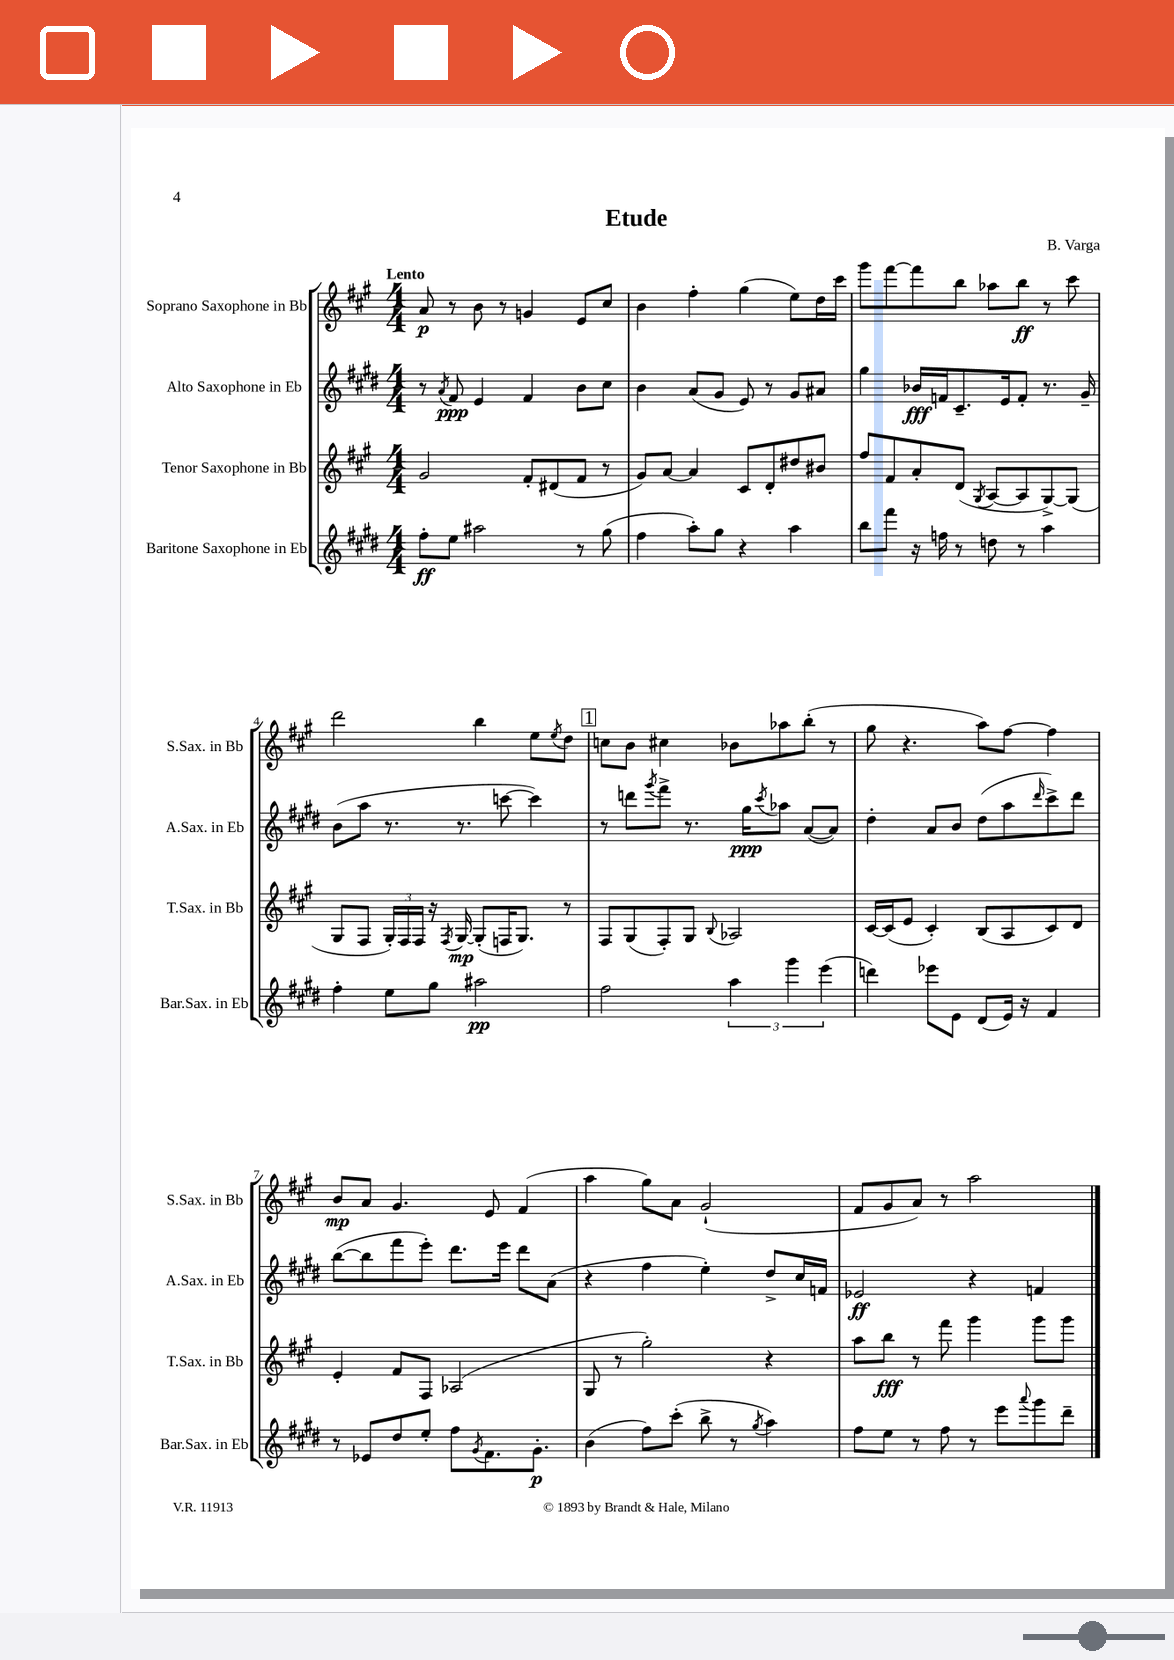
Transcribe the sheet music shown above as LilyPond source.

\header { title = "Etude" composer = "B. Varga" }
<<
\new StaffGroup <<
\new Staff = "s0" \with { instrumentName = "Soprano Saxophone in Bb" shortInstrumentName = "S.Sax. in Bb" } {
    \clef treble \key a \major \numericTimeSignature \time 4/4 \tempo "Lento"
    a'8\p r8 b'8 r8 g'4 e'8 cis''8 |
    b'4 fis''4-. gis''4( e''8) d''16 cis'''16 |
    gis'''8 fis'''8~ fis'''8 b''8 aes''8 b''8\ff r8 cis'''8 |
    d'''2 b''4 e''8 \acciaccatura { e''8 } d''8 |
    \mark \markup { \box "1" } c''8 b'8 cis''4 bes'8 aes''8 b''8-.( r8 |
    gis''8 r4. a''8) fis''8~ fis''4 |
    b'8\mp a'8 gis'4. e'8 fis'4( |
    a''4 gis''8) a'8 gis'2-!( |
    fis'8 gis'8 a'8) r8 a''2 \bar "|." |
}
\new Staff = "s1" \with { instrumentName = "Alto Saxophone in Eb" shortInstrumentName = "A.Sax. in Eb" } {
    \clef treble \key e \major \numericTimeSignature \time 4/4
    r8 \acciaccatura { a'8 } fis'8\ppp e'4 fis'4 b'8 cis''8 |
    b'4 a'8( gis'8 e'8) r8 gis'8 ais'8 |
    gis''4 bes'16\fff f'16 cis'8.-- e'16 f'8-. r8. gis'16-- |
    b'8( a''8 r8. r8. c'''8~ c'''4) |
    \mark \markup { \box "1" } r8 d'''8 \acciaccatura { gis'''8 } fis'''8-> r8. gis''16\ppp \acciaccatura { cis'''8 } aes''8 a'8~( a'8) |
    dis''4-. a'8 b'8 dis''8( a''8 \grace { dis'''16 } cis'''8->) dis'''8 |
    b''8~( b''8 fis'''8 e'''8-.) dis'''8. e'''16 dis'''8 a'8( |
    r4 fis''4 e''4-.) dis''8-> cis''16 f'16 |
    ees'2\ff r4 f'4 \bar "|." |
}
\new Staff = "s2" \with { instrumentName = "Tenor Saxophone in Bb" shortInstrumentName = "T.Sax. in Bb" } {
    \clef treble \key a \major \numericTimeSignature \time 4/4
    gis'2 fis'8-. dis'8( fis'8 r8 |
    gis'8) a'8~ a'4 cis'8 d'8-. dis''8 bis'8 |
    fis''8 fis'8 a'8-. d'8( \acciaccatura { gis8 } a8~ a8 gis8~->) gis8( |
    gis8 fis8 \tuplet 3/2 { gis16-.) fis16 fis16 } r16 \acciaccatura { fis8 } gis16~\mp gis8-.( f16 gis8.) r8 |
    \mark \markup { \box "1" } fis8 gis8( fis8-.) gis8 \appoggiatura { b8 } aes2 |
    cis'16~ cis'16( e'8 cis'4-.) b8( a8 cis'8) d'8 |
    e'4-. fis'8 fis8 aes2( |
    gis8 r8 gis''2-.) r4 |
    a''8 b''8\fff r8 fis'''8 gis'''4 gis'''8 gis'''8 \bar "|." |
}
\new Staff = "s3" \with { instrumentName = "Baritone Saxophone in Eb" shortInstrumentName = "Bar.Sax. in Eb" } {
    \clef treble \key e \major \numericTimeSignature \time 4/4
    fis''8-.\ff e''8 ais''2 r8 gis''8( |
    fis''4 a''8-.) gis''8 r4 a''4 |
    b''8 fis'''8 r16 f''16 r8 d''8 r8 a''4 |
    fis''4-. e''8 gis''8 ais''2\pp |
    \mark \markup { \box "1" } fis''2 \tuplet 3/2 { a''4 gis'''4 e'''4( } |
    d'''4) ees'''8 e'8 dis'8( e'16) r16 fis'4 |
    r8 ees'8 dis''8 e''8-. fis''8 \acciaccatura { gis'8 } fis'8. gis'8.-.\p |
    b'4( fis''8) cis'''8-.( b''8-> r8 \acciaccatura { gis''8 } a''4) |
    fis''8 e''8 r8 fis''8 r8 e'''8 \appoggiatura { a'''8 } gis'''8 dis'''8-- \bar "|." |
}
>>
>>
